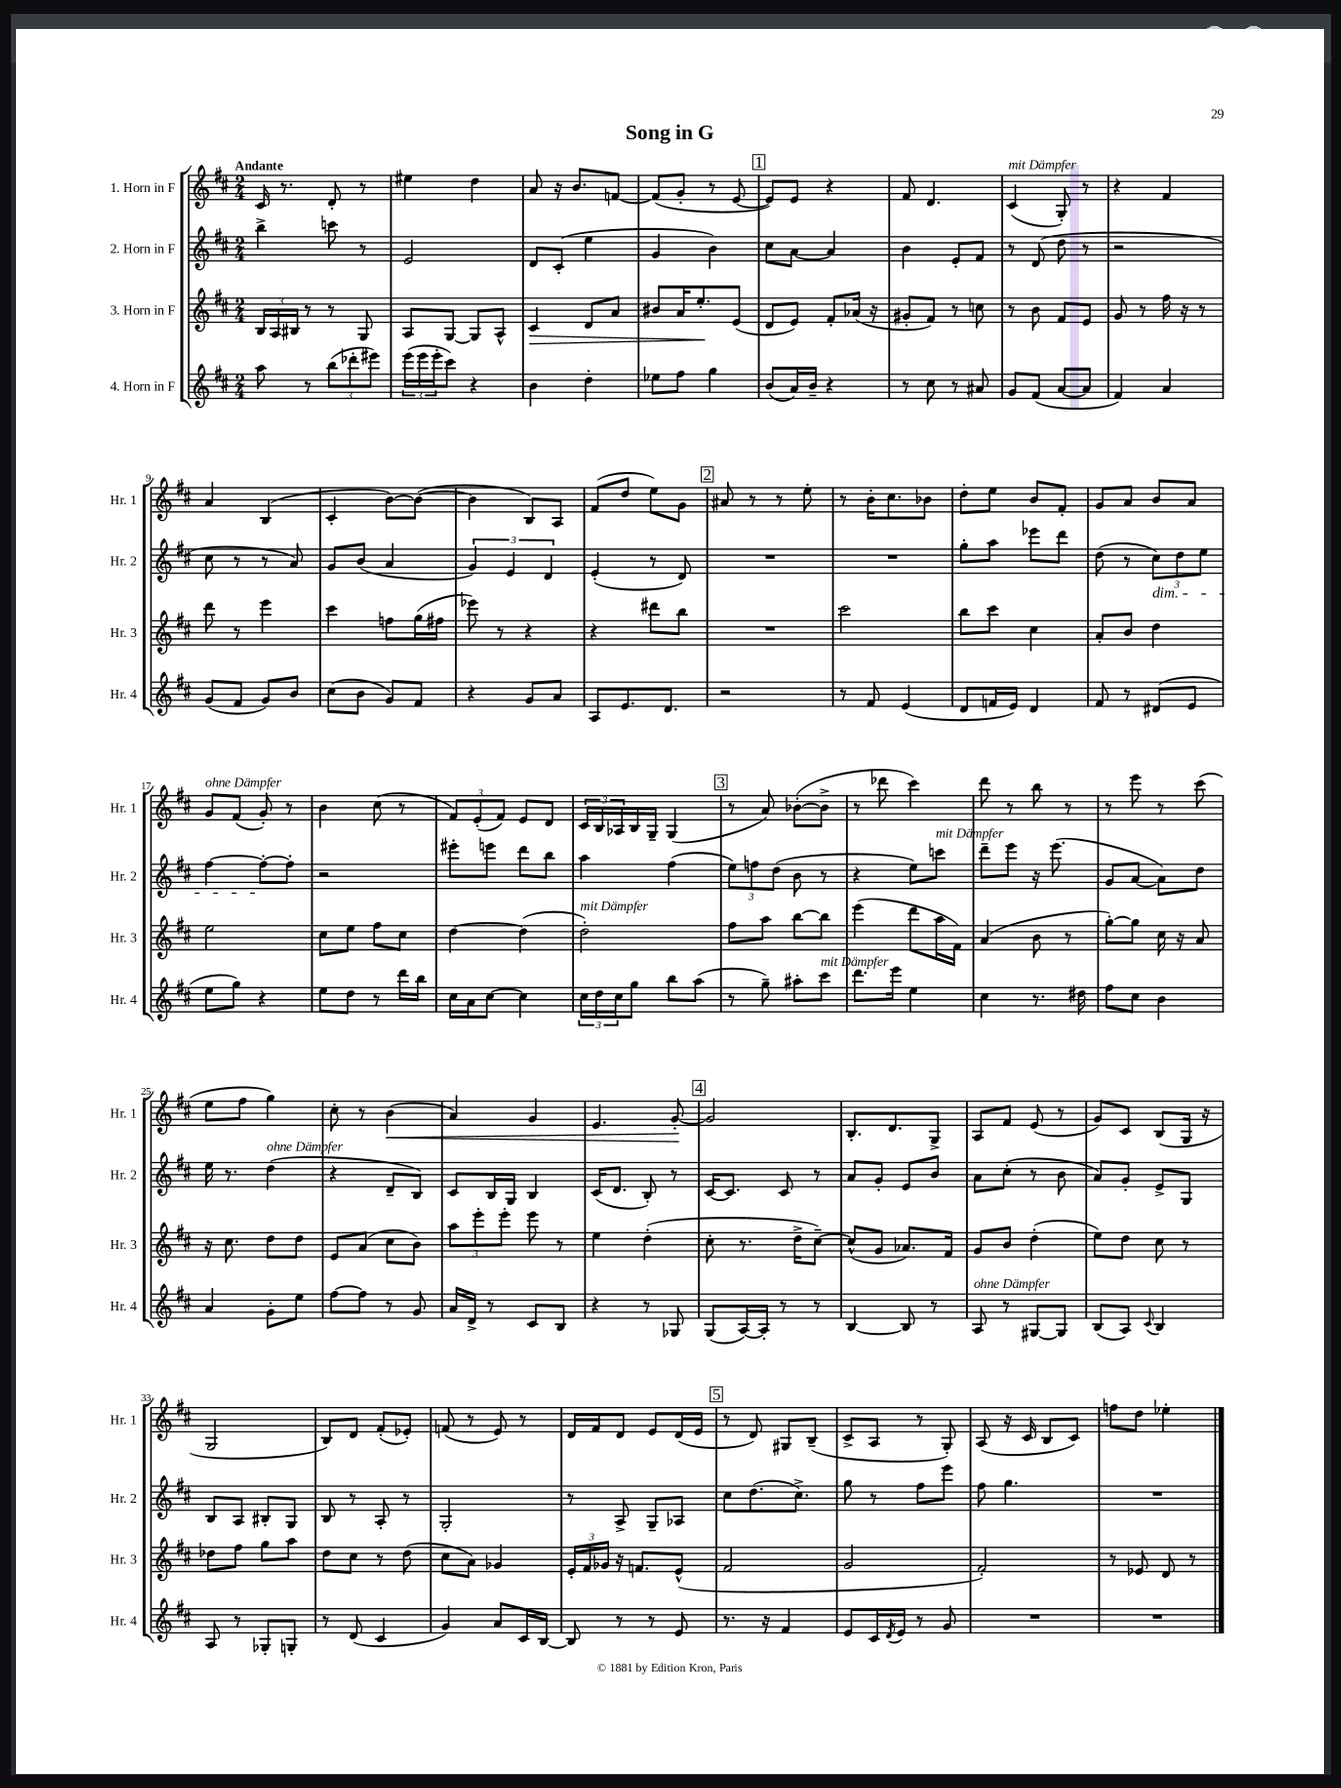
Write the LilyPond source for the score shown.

\header { title = "Song in G" }
<<
\new StaffGroup <<
\new Staff = "s0" \with { instrumentName = "1. Horn in F" shortInstrumentName = "Hr. 1" } {
    \clef treble \key d \major \numericTimeSignature \time 2/4 \tempo "Andante"
    cis'16 r8. d'8-. r8 |
    eis''4 d''4 |
    a'8 r16 b'8. f'8~ |
    f'8( g'8-. r8 e'8~ |
    \mark \markup { \box "1" } e'8) e'8 r4 |
    fis'8 d'4. |
    cis'4^\markup { \italic "mit Dämpfer" }( g8-.) r8 |
    r4 fis'4 |
    a'4 b4( |
    cis'4-. b'8~) b'8~( |
    b'4 b8) a8 |
    fis'8( d''8 e''8) g'8 |
    \mark \markup { \box "2" } ais'8 r8 r8 e''8-. |
    r8 b'16-. cis''8. bes'8 |
    d''8-. e''8 b'8 fis'8-. |
    g'8 a'8 b'8 a'8 |
    g'8^\markup { \italic "ohne Dämpfer" } fis'8( g'8-.) r8 |
    b'4 cis''8( r8 |
    \tuplet 3/2 { fis'8) e'8-.( fis'8) } e'8 d'8 |
    \tuplet 3/2 { cis'16 b16 aes16 } b16 g16-- g4( |
    \mark \markup { \box "3" } r8 a'8) bes'8~-.( bes'8-> |
    r8 des'''8 cis'''4) |
    d'''8 r8 b''8 r8 |
    r8 e'''8 r8 cis'''8( |
    e''8 fis''8 g''4) |
    cis''8-. r8 b'4\<( |
    a'4) g'4 |
    e'4. g'8~-.\! |
    \mark \markup { \box "4" } g'2 |
    b8.-. d'8. g8-> |
    a8 fis'8 e'8( r8 |
    g'8) cis'8 b8( g16 r16 |
    g2 |
    b8) d'8 fis'8-.( ees'8-.) |
    f'8( r8 e'8) r8 |
    d'16 fis'16 d'8 e'8 d'16( e'16 |
    \mark \markup { \box "5" } r8 d'8) gis8 b8--( |
    cis'8-> a8 r8 g8-.) |
    a8( r16 cis'16 b8 cis'8) |
    f''8 d''8 ees''4-. \bar "|." |
}
\new Staff = "s1" \with { instrumentName = "2. Horn in F" shortInstrumentName = "Hr. 2" } {
    \clef treble \key d \major \numericTimeSignature \time 2/4
    b''4-> c'''8 r8 |
    e'2 |
    d'8 cis'8-.( e''4 |
    g'4 b'4) |
    \mark \markup { \box "1" } cis''8 a'8~ a'4 |
    b'4 e'8-. fis'8 |
    r8 d'8( d''8 r8 |
    r2 |
    cis''8 r8 r8 a'8) |
    g'8 b'8( a'4 |
    \tuplet 3/2 { g'4) e'4 d'4 } |
    e'4-.( r8 d'8) |
    \mark \markup { \box "2" } R2 |
    R2 |
    g''8-. a''8 ees'''8 d'''8 |
    d''8( r8 \tuplet 3/2 { cis''8\dim) d''8 e''8 } |
    fis''4~ fis''8~-.\! fis''8-. |
    r2 |
    eis'''8-. e'''8 d'''8 b''8 |
    a''4 fis''4( |
    \mark \markup { \box "3" } \tuplet 3/2 { e''8) f''8 d''8( } b'8 r8 |
    r4 e''8) c'''8^\markup { \italic "mit Dämpfer" } |
    d'''8-- e'''8 r16 e'''8.( |
    g'8 a'8~ a'8) d''8 |
    e''16 r8. d''4^\markup { \italic "ohne Dämpfer" }( |
    r4 d'8-- b8) |
    cis'8 b16 g16 b4 |
    cis'16( d'8. b8-.) r8 |
    \mark \markup { \box "4" } cis'16~ cis'8. cis'8 r8 |
    a'8 g'8-. e'8 b'8 |
    a'8 cis''8-.( r8 b'8 |
    a'8) g'8-. e'8-> g8 |
    b8 a8 bis8-. g8 |
    b8 r8 a8-. r8 |
    g2-. |
    r8 a8-> g8-- aes8 |
    \mark \markup { \box "5" } cis''8 d''8.( cis''8.->) |
    g''8 r8 fis''8 e'''8 |
    fis''8 g''4. |
    R2 \bar "|." |
}
\new Staff = "s2" \with { instrumentName = "3. Horn in F" shortInstrumentName = "Hr. 3" } {
    \clef treble \key d \major \numericTimeSignature \time 2/4
    \tuplet 3/2 { b16 a16 bis16 } r8 r8 g8 |
    a8 g8~ g8 a8-^ |
    cis'4\> d'8 a'8 |
    bis'8 a'16 e''8.-.\! e'8( |
    \mark \markup { \box "1" } d'8 e'8) fis'8-. aes'16( r16 |
    gis'8-. fis'8) r8 c''8 |
    r8 b'8 fis'8 e'8 |
    g'8 r8 fis''16 r16 r8 |
    d'''8 r8 e'''4 |
    cis'''4 f''8 g''16( fis''16 |
    ees'''8) r8 r4 |
    r4 dis'''8 b''8 |
    \mark \markup { \box "2" } R2 |
    cis'''2 |
    b''8 cis'''8 cis''4 |
    a'8-. b'8 d''4 |
    e''2 |
    cis''8 e''8 fis''8 cis''8 |
    d''4~ d''4( |
    d''2-.^\markup { \italic "mit Dämpfer" }) |
    \mark \markup { \box "3" } fis''8 a''8 b''8~ b''8 |
    e'''4( d'''8 a''16 fis'16) |
    a'4( b'8 r8 |
    g''8~-.) g''8 cis''16 r16 a'8 |
    r16 cis''8. d''8 d''8 |
    e'8 a'8( cis''8 b'8) |
    \tuplet 3/2 { a''8 e'''8-. e'''8-. } e'''8 r8 |
    e''4 d''4-.( |
    \mark \markup { \box "4" } cis''8-. r8. d''16-> cis''8~--) |
    cis''8-^( g'8 aes'8.) fis'16 |
    g'8 b'8 d''4-.( |
    e''8) d''8 cis''8 r8 |
    des''8 fis''8 g''8 a''8 |
    d''8 cis''8 r8 d''8( |
    cis''8 a'8) ges'4 |
    \tuplet 3/2 { e'16-. fis'16 ges'16 } r16 f'8. e'8-^( |
    \mark \markup { \box "5" } fis'2 |
    g'2 |
    fis'2-.) |
    r8 ees'8 d'8 r8 \bar "|." |
}
\new Staff = "s3" \with { instrumentName = "4. Horn in F" shortInstrumentName = "Hr. 4" } {
    \clef treble \key d \major \numericTimeSignature \time 2/4
    a''8 r8 \tuplet 3/2 { b''8( des'''8-. eis'''8) } |
    \tuplet 3/2 { e'''16( e'''16 e'''16-. } cis'''8) r4 |
    b'4 d''4-. |
    ees''8 fis''8 g''4 |
    \mark \markup { \box "1" } b'8( a'16) b'16-- r4 |
    r8 cis''8 r8 ais'8 |
    g'8 fis'8( a'8~ a'8 |
    fis'4) a'4 |
    g'8( fis'8 g'8) b'8 |
    cis''8( b'8 g'8) fis'8 |
    r4 g'8 a'8 |
    a8 e'8. d'8. |
    \mark \markup { \box "2" } r2 |
    r8 fis'8 e'4( |
    d'8 f'16 e'16) d'4 |
    fis'8 r8 dis'8( e'8 |
    e''8 g''8) r4 |
    e''8 d''8 r8 d'''16 b''16 |
    cis''16 a'16 cis''8~ cis''4 |
    \tuplet 3/2 { cis''16 d''16 cis''16 } g''8 b''8 a''8( |
    \mark \markup { \box "3" } r8 g''8--) ais''8-. cis'''8^\markup { \italic "mit Dämpfer" } |
    d'''8. e'''16 e''4 |
    cis''4 r8. dis''16 |
    fis''8 cis''8 b'4 |
    a'4 g'8-. e''8 |
    fis''8~ fis''8 r8 g'8 |
    a'16 d'16-> r8 cis'8 b8 |
    r4 r8 ges8 |
    \mark \markup { \box "4" } g8( a16~) a16-. r8 r8 |
    b4~ b8 r8 |
    a8^\markup { \italic "ohne Dämpfer" } r8 gis8~ gis8 |
    b8( a8) \appoggiatura { cis'8 } b4 |
    a8 r8 ges8-. g8-. |
    r8 d'8( cis'4 |
    g'4) a'8 cis'16 b16~ |
    b8 r8 r8 e'8 |
    \mark \markup { \box "5" } r8. r16 fis'4 |
    e'8 cis'16 \acciaccatura { d'8 } e'16 r8 g'8 |
    R2 |
    R2 \bar "|." |
}
>>
>>
